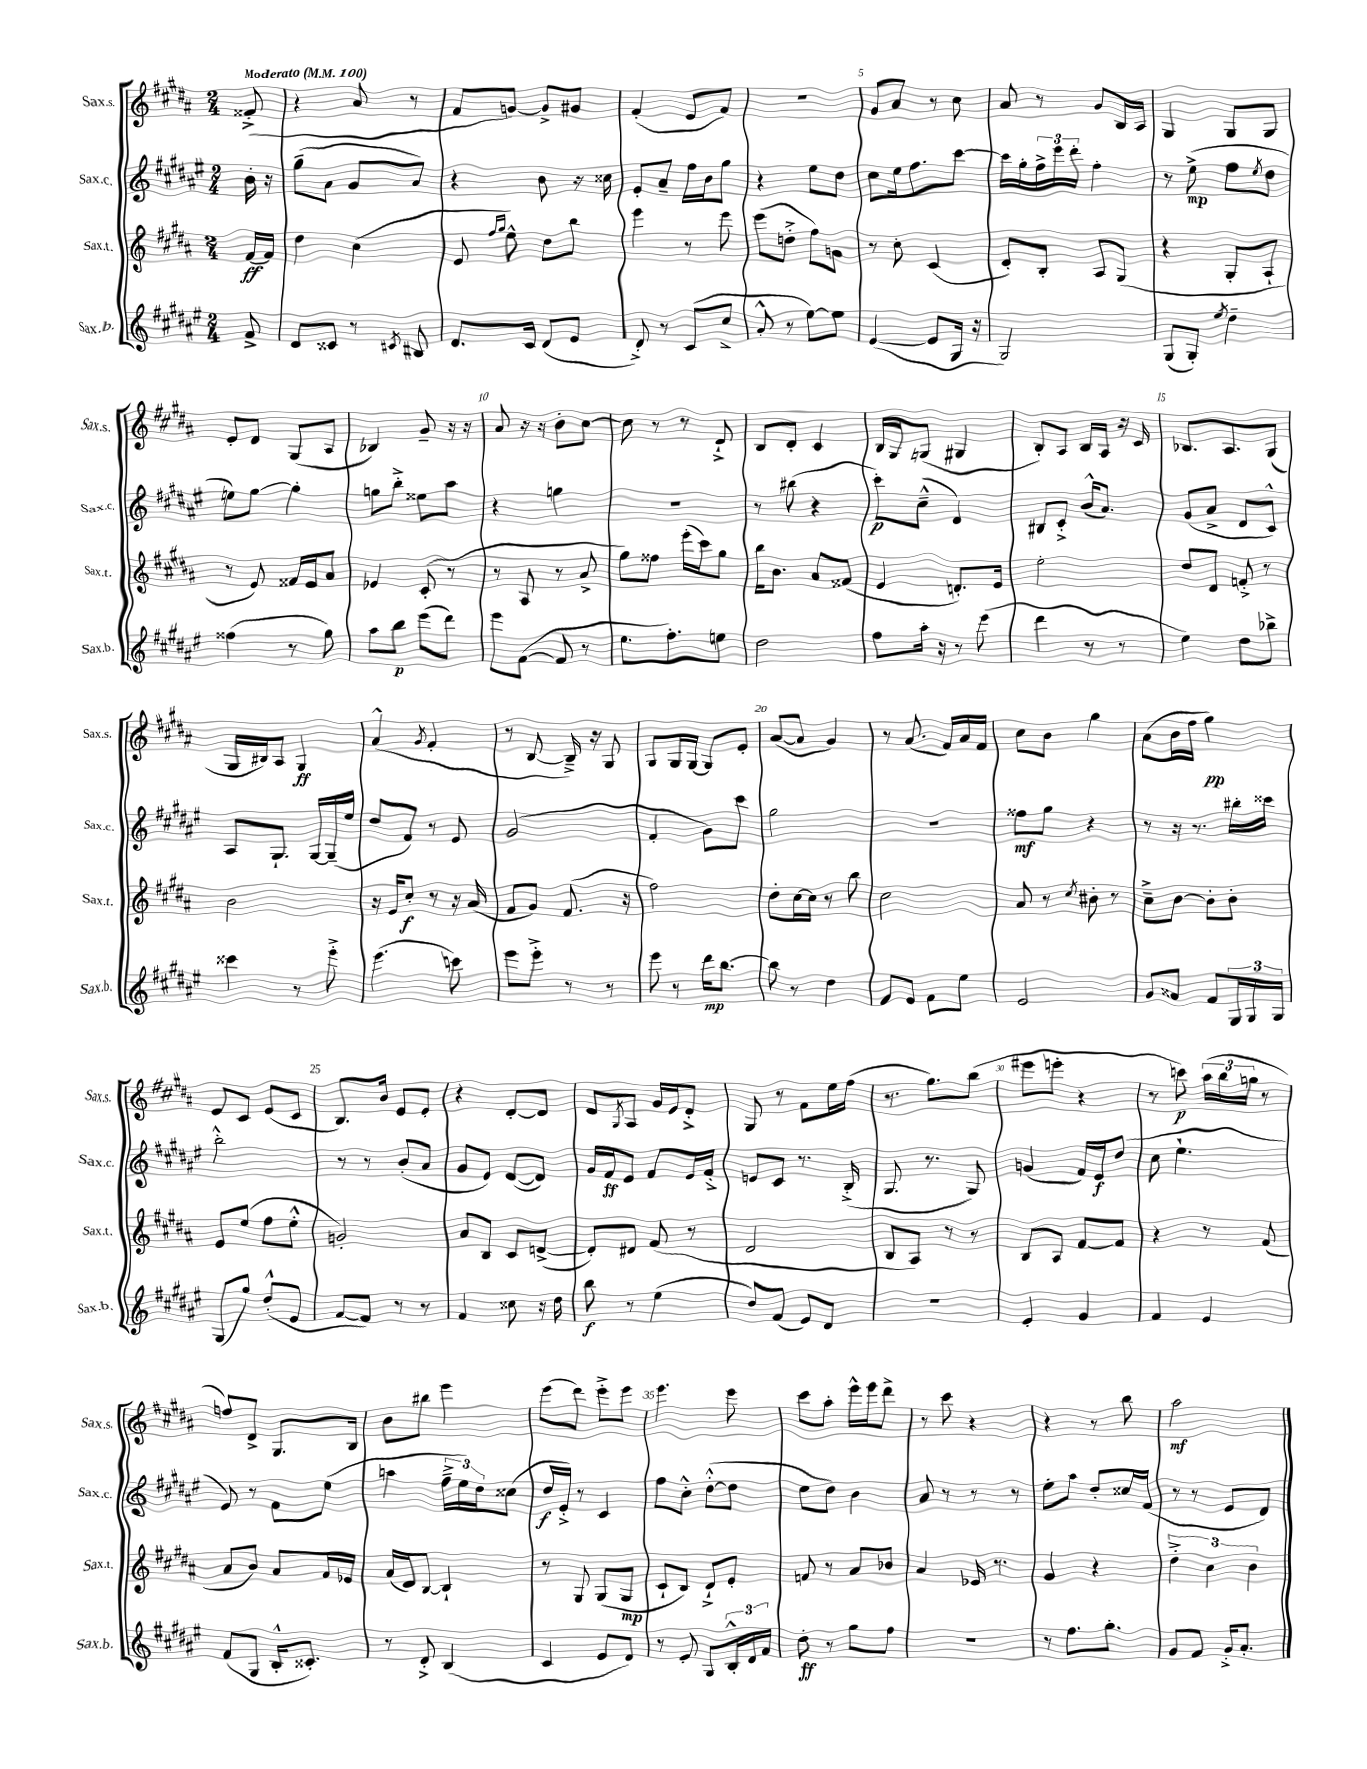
<<
\new StaffGroup <<
\new Staff = "s0" \with { instrumentName = "Sax.s." shortInstrumentName = "Sax.s." } {
    \clef treble \key b \major \numericTimeSignature \time 2/4 \partial 8 \tempo "Moderato" 4 = 100
    fisis'8-.->( |
    r4 ais'8 r8 |
    fis'8 g'8~) g'8-> gis'8 |
    fis'4-.( e'8 fis'8) |
    R2 |
    gis'8 ais'8 r8 cis''8 |
    ais'8 r8 gis'8 b16 ais16 |
    gis4 gis8 gis8 |
    e'8-. dis'8 gis8( ais8 |
    bes4) gis'8-- r16 r16 |
    ais'8 r16 r16 b'8-. cis''8~ |
    cis''8 r8 r8 dis'8-!-> |
    b8 dis'8-. cis'4 |
    b16 gis16 g8( gis4 |
    b8-.) ais8 b16 ais16 r16 cis'16 |
    bes8. ais8. gis8( |
    gis16 bis16) ais8 gis4\ff |
    ais'4-^( \acciaccatura { gis'8 } fis'4-. |
    r8 b8~ b16--->) r16 gis8 |
    gis8 gis16 gis16~ gis8 e'8-. |
    ais'8~( ais'8 gis'4) |
    r8 ais'8.( fis'16) ais'16 fis'16 |
    cis''8 b'8 gis''4 |
    ais'8( b'16 fis''16 gis''4\pp) |
    e'8 cis'8 e'8( cis'8 |
    b8.) b'16 e'8 e'8-. |
    r4 dis'8~-. dis'8 |
    dis'8 \acciaccatura { gis8 } ais8 gis'16 e'16 dis'8-.-> |
    gis8 r8 fis'8 e''16 fis''16( |
    r8. gis''8.) b''8( |
    eis'''8 e'''8-. r4 |
    r8 c'''8\p) \tuplet 3/2 { ais''16( b''16 g''16 } r8 |
    f''8) dis'8-> gis8. b16 |
    b'8 bis''8 e'''4 |
    e'''8( dis'''8) e'''8-.-> e'''8 |
    e'''4. e'''8 |
    cis'''8 ais''8-. e'''16-^ e'''16 dis'''8-> |
    r8 cis'''8 r4 |
    r4 r8 b''8 |
    ais''2\mf \bar "|." |
}
\new Staff = "s1" \with { instrumentName = "Sax.c." shortInstrumentName = "Sax.c." } {
    \clef treble \key fis \major \numericTimeSignature \time 2/4 \partial 8
    b'16-. r16 |
    gis''8--( ais'8 gis'8 ais'8) |
    r4 b'8 r16 cisis''16 |
    eis'8-. ais'8-- fis''16 b'16 gis''8 |
    r4 eis''8 dis''8 |
    cis''8 eis''16 fis''8. cis'''8~ |
    cis'''16 gis''16-. \tuplet 3/2 { fis''16-> eis'''16 dis'''16-. } fis''4-. |
    r8 eis''8->\mp( fis''8 \acciaccatura { eis''8 } dis''8 |
    e''8) gis''8~ gis''4-. |
    g''8 b''8-.-> eisis''8 ais''8 |
    r4 g''4 |
    r2 |
    r8 bis''8( r4 |
    cis'''8-.\p) cis''8---^( dis'4) |
    bis8 cis'8-.-> b'16-^( ais'8.) |
    gis'8( ais'8-> dis'8 cis'8-^) |
    ais8 gis8.-! gis16~ gis16--( eis''16 |
    dis''8 fis'8) r8 eis'8 |
    gis'2( |
    fis'4-. gis'8) cis'''8 |
    gis''2 |
    R2 |
    fisis''8\mf gis''8 r4 |
    r8 r16 r8. bis''16-. cisis'''16 |
    b''2-.-^ |
    r8 r8 b'8-.( ais'8 |
    gis'8 eis'8) dis'8~( dis'8) |
    gis'16 fis'16\ff eis'8 fis'8 eis'16 fis'16-.-> |
    e'8 cis'8 r8. b16-.->( |
    gis8. r8. gis8) |
    g'4( fis'16) eis'16\f dis''8( |
    cis''8 eis''4.-! |
    eis'8) r8 fis'8 eis''8( |
    a''4 \tuplet 3/2 { fis''16---> eis''16) dis''16 } cisis''8( |
    dis''16\f eis'16-.->) r8 cis'4 |
    fis''8 cis''8-.-^ dis''8~-.-^( dis''8 |
    eis''8 dis''8) b'4 |
    ais'8 r8 r8 r8 |
    eis''8-. ais''8 dis''8-. cisis''16 fis'16( |
    r8 r8 eis'8 dis'8) \bar "|." |
}
\new Staff = "s2" \with { instrumentName = "Sax.t." shortInstrumentName = "Sax.t." } {
    \clef treble \key b \major \numericTimeSignature \time 2/4 \partial 8
    fis'16~\ff fis'16 |
    dis''4 cis''4( |
    e'8 \grace { fis''16 gis''16 } e''8-^) dis''8 b''8 |
    e'''4 r8 e'''8 |
    e'''8( d''8-.-> fis''8) g'8 |
    r8 cis''8-. cis'4( |
    dis'8-.) b8-. ais8 gis8( |
    r4 gis8-. ais8-! |
    r8 e'8) fisis'16 e'16 ais'8 |
    ees'4 cis'8-.( r8 |
    r8 ais8 r8 ais'8-> |
    gis''8) fisis''8 e'''16-.( cis'''16) gis''8 |
    b''16 b'8. ais'8 fisis'8( |
    e'4 d'8.-.) e'16 |
    e''2-. |
    dis''8 dis'8 f'8-.-> r8 |
    b'2 |
    r16 e'16 cis''8-.\f r8 r16 ais'16( |
    fis'8 gis'8) fis'8.( r16 |
    fis''2) |
    dis''8-. cis''16~ cis''16 r8 b''8 |
    cis''2 |
    ais'8 r8 \acciaccatura { cis''8 } bis'8-. r8 |
    cis''8---> b'8~ b'8-. b'8-. |
    e'8 e''8( fis''8 e''8-.-^ |
    g'2-.) |
    ais'8 b8 cis'8 d'8~->( |
    d'8-.) dis'8 fis'8( r8 |
    dis'2 |
    b8 ais8) r8 r8 |
    b8 ais8 fis'8~ fis'8 |
    r4 r8 fis'8( |
    ais'8 b'8) ais'8 fis'16 ees'16 |
    ais'16( dis'16) b8~ b4-! |
    r8 gis8 gis8( gis8\mp |
    cis'8-! b8) dis'8-!-> e'8-. |
    f'8 r8 ais'8 bes'8 |
    ais'4 ees'16 r8. |
    gis'4 r4 |
    \tuplet 3/2 { dis''4-.-> cis''4 b'4 } \bar "|." |
}
\new Staff = "s3" \with { instrumentName = "Sax.b." shortInstrumentName = "Sax.b." } {
    \clef treble \key fis \major \numericTimeSignature \time 2/4 \partial 8
    fis'8-> |
    dis'8 cisis'8 r8 \acciaccatura { cis'8 } bis8 |
    dis'8. cis'16 dis'8( eis'8 |
    dis'8-.->) r8 cis'8( cis''8-> |
    ais'8-.-^ r8 eis''8~) eis''8 |
    eis'4~( eis'8 gis16 r16 |
    gis2) |
    gis8( gis8-.) \acciaccatura { eis''8 } dis''4-- |
    fisis''4( r8 gis''8) |
    ais''8 b''8\p eis'''8( dis'''8) |
    eis'''8 fis'8~( fis'8 r8 |
    eis''8. fis''8.-.) e''8 |
    dis''2 |
    fis''8 ais''16-. r16 r8 eis'''8( |
    dis'''4 r8 r8 |
    eis''4) dis''8 bes''8-> |
    cisis'''4 r8 eis'''8-.-> |
    eis'''4.( c'''8) |
    eis'''8 eis'''8-.-> r8 r8 |
    eis'''8 r8 dis'''16\mp b''8.~ |
    b''8 r8 dis''4 |
    fis'8 eis'8 fis'8 eis''8 |
    eis'2 |
    gis'8 aisis'8 fis'8 \tuplet 3/2 { gis16 gis16 gis16 } |
    gis8( gis''8) dis''8-.-^( eis'8 |
    fis'8~ fis'8) r8 r8 |
    fis'4 cisis''8 r16 dis''16 |
    b''8\f r8 eis''4( |
    dis''8) fis'8( eis'8) dis'8 |
    r2 |
    eis'4-. gis'4 |
    fis'4 eis'4 |
    fis'8( gis8 b16-.-^ cisis'8.-.) |
    r8 dis'8-.-> b4( |
    cis'4 eis'8 dis'8) |
    r8 eis'8-. gis8 \tuplet 3/2 { b16-.-^ dis'16 fis'16 } |
    dis''8-.\ff r8 gis''8 fis''8 |
    R2 |
    r8 fis''8. gis''8.-. |
    gis'8 fis'8 gis'16-.-> ais'8.-. \bar "|." |
}
>>
>>
\layout { \context { \Score \override BarNumber.break-visibility = ##(#f #t #t) barNumberVisibility = #(every-nth-bar-number-visible 5) } }
